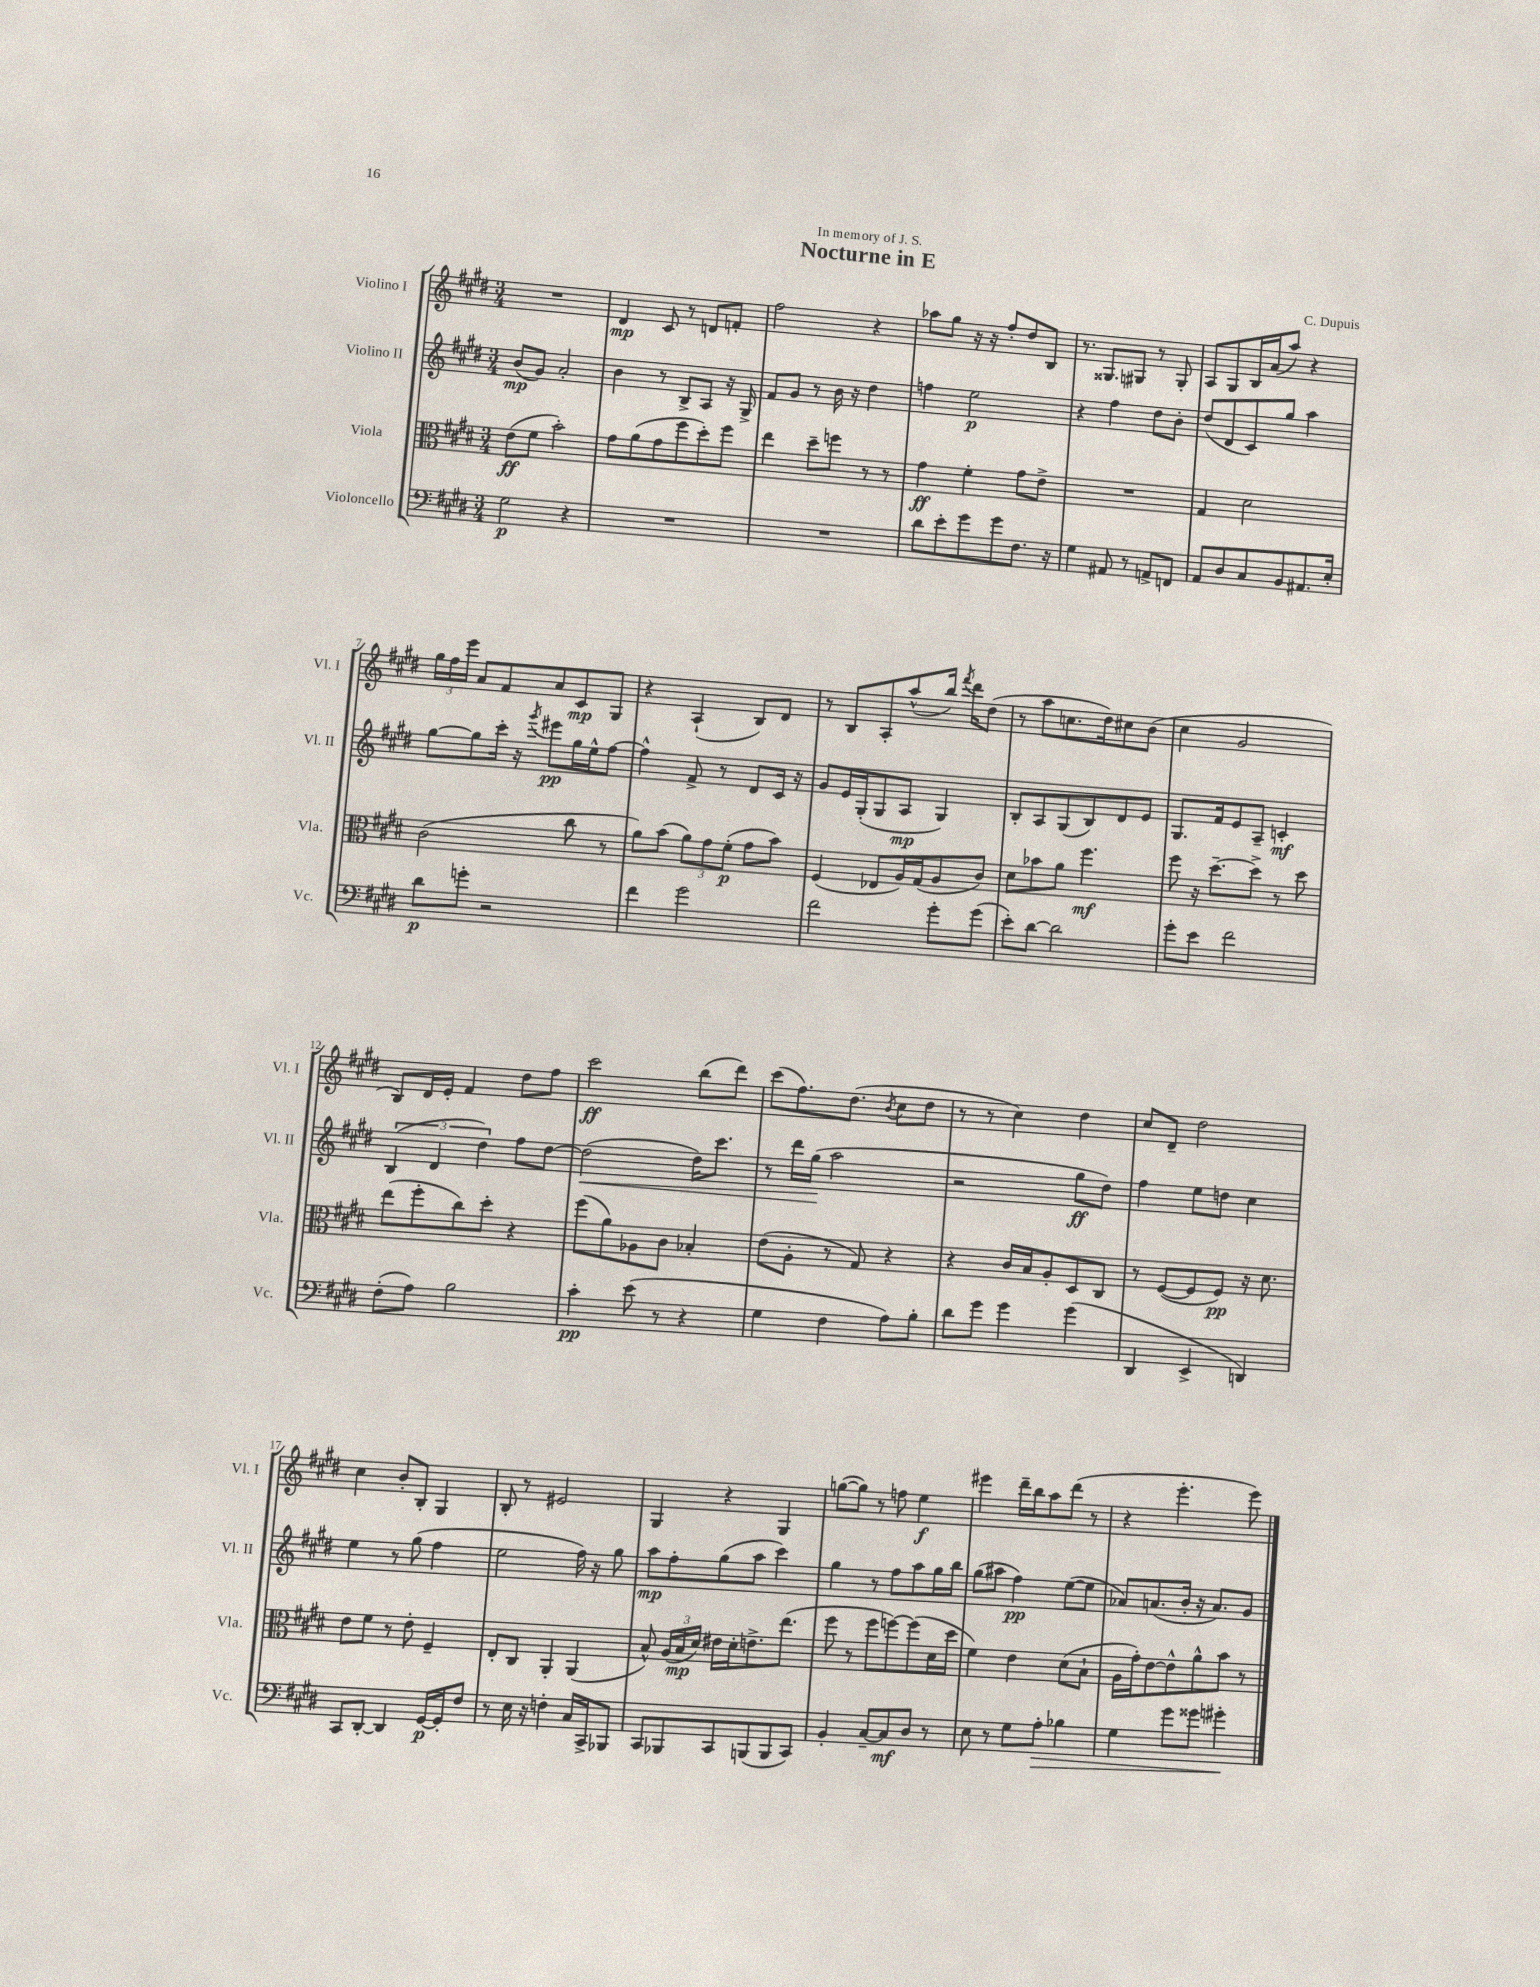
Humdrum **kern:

**kern	**kern	**kern	**kern
*staff4	*staff3	*staff2	*staff1
*clefF4	*clefC3	*clefG2	*clefG2
*k[f#c#g#d#]	*k[f#c#g#d#]	*k[f#c#g#d#]	*k[f#c#g#d#]
*M3/4	*M3/4	*M3/4	*M3/4
2G#\	(8e\L	(8b/L	2.r
.	8f#\J	8g#/J)	.
.	2b'\)	2a'/	.
4r	.	.	.
=	=	=	=
2.r	8g#\L	4b\	4d#/
.	(8a\	.	.
.	8g#\	8r	8c#/
.	8ff#\	8B^/L	8r
.	8dd#'\)	8A/J	8d/L
.	8ff#\J	16r	8f'/J
.	.	16G#^/	.
=	=	=	=
2.r	4ee\	8f#/L	2ff#\
.	.	8g#/J	.
.	8dd#~\L	8r	.
.	8ff\J	16b\	.
.	.	16r	.
.	8r	4dd#\	4r
.	8r	.	.
=	=	=	=
8d#\L	4g#\	4ff\	8aa-\L
8e'\	.	.	8gg#\J
8g#\	4f#'\	2ee\	16r
.	.	.	16r
8g#\	.	.	8ff#'/L
8.F#\J	8g#\L	.	8dd#/
.	8e^\J	.	8B/J
16r	.	.	.
=	=	=	=
4G#\	2.r	4r	8.r
.	.	.	8.G##/L
8AA#/	.	4ff#\	.
8r	.	.	8G#/J
8AA^/L	.	8dd#\L	8r
8FF/J	.	8b'\J	8G#'/
=	=	=	=
8AA/L	4G#/	(8dd#/L	8A/L
8D#/	.	8d#/	8G#/
8C#/	2d#\	8c#/)	16B/L
.	.	.	(16a/J
8BB/	.	8gg#/J	8aa/J)
8.AA#/	.	4aa\	4r
16E'/Jk	.	.	.
=	=	=	=
8d#\L	(2c#\	[8gg#\L	24gg#\LL
.	.	.	24ff#\
.	.	.	24eee\JJ
8g'\J	.	8gg#\]	8a/L
2r	.	16ccc#'\Jk	8f#/
.	.	16r	.
.	.	8qggg#/	.
.	.	8eee#\L	8a/
.	8cc#\	16gg#\L	8c#/
.	.	16ee^^\J	.
.	8r	[8ff#\J	8G#/J
=	=	=	=
4f#\	8a\L)	4ff#^^\]	4r
.	(8b\J	.	.
2g#\	12a\L)	8f#^/	(4A`/
.	12g#\	.	.
.	.	8r	.
.	(12f#'\J	.	.
.	8g#\L	8d#/L	8B/L)
.	8b\J)	16c#/Jk	8d#/J
.	.	16r	.
=	=	=	=
2f#\	(4F#/	8g#/L	8r
.	.	16e/L	8B/L
.	.	(16G#'/J	.
.	8E-/L	8G#/	8A'/
.	16A/L)	8A/J	(8aa^^/
.	(16G#/J	.	.
8g#'\L	8A/	4G#/)	16bb/Jk)
.	.	.	8qfff#/
.	.	.	16ddd#\LK
(8g#\J	8c#/J)	.	(8dd#\J
=	=	=	=
8e'\L)	8d#\L	8B'/L	8r
[8d#\J	8b-\	8A/	8aa\L
2d#\]	8a\J	(8G#/	8.cc\
.	4.ff#\	8B/)	.
.	.	.	16dd#\k)
.	.	8d#/	8cc#\
.	.	8e/J	(8b\J
=	=	=	=
8g#'\L	8ff#\	8.G#/L	4cc#\
8e\J	16r	.	.
.	[8.dd#~\L	16f#/k	.
2f#\	.	8e/	2g#/
.	8dd#^\]J	8A~/J	.
.	8r	4c'/	.
.	8dd#\	.	.
=	=	=	=
(8F#'\L	(8ee\L	(6B/	8B/L)
8A\J)	8ff#'\	.	16d#/L
.	.	6d#/	.
.	.	.	16e'/JJ
2B\	8cc#\)	.	4f#/
.	.	6dd#\)	.
.	8dd#'\J	.	.
.	4r	8ff#\L	8dd#\L
.	.	[8dd#\J	8ff#\J
=	=	=	=
4c#'\	(8ff#\L	(2dd#\]	2ccc#\
.	8a\)	.	.
(8e\	8A-\	.	.
8r	8c#\J	.	.
4r	4B-'/	16dd#\LK)	(8bb\L
.	.	8.ccc#\J	.
.	.	.	8ddd#\J)
=	=	=	=
4G#\	(8e\L	8r	(8ccc#\L
.	8A'\J	16ddd#\LL	8.ff#\)
.	.	(16gg#\JJ	.
4F#\	8r	2aa\	.
.	.	.	(8.dd#\J
.	8G#/)	.	.
.	.	.	8qb/
8A\L)	4r	.	8cc#\L
8B'\J	.	.	8dd#\J
=	=	=	=
8d#\L	4r	2r	8r
8g#\J	.	.	8r
4g#\	16c#/LL	.	4cc#\)
.	16B/J	.	.
.	8A'/	.	.
(4g#\	8D#/	8gg#\L	4dd#\
.	8C#/J	8dd#\J)	.
=	=	=	=
4DD#/	8r	4ff#\	8cc#/L
.	([8F#/L	.	8d#~/J
4EE^/	8F#/]	8ee\L	2dd#\
.	8F#/J)	8dd\J	.
4DD/)	16r	4cc#\	.
.	8.d#\	.	.
=	=	=	=
8CC#/L	8e\L	4ee\	4cc#\
[8DD#'/J	8f#\J	.	.
4DD#/]	8r	8r	8b'/L
.	8e'\	(8gg#\	8B'/J
[16GG#/LL	4F#~/	4ff#\	4G#/
16GG#'/]J	.	.	.
8F#/J	.	.	.
=	=	=	=
8r	8E'/L	2ee\	8B'/
16E\	8C#/J	.	8r
16r	.	.	.
4F'\	4AA'/	.	2e#/
16C#/LL	(4AA/	16ff#\)	.
16CC#^/J	.	16r	.
8BBB-/J	.	8gg#\	.
=	=	=	=
8CC#/L	8B^^/)	8aa\L	4G#/
8BBB-/	(24A/LL	8ff#'\	.
.	24B/	.	.
.	24d#/JJ)	.	.
8CC#/	16e#\LL	(8gg#\	4r
.	16d#'\J	.	.
(8BBB/	8.e^\	8aa\J	.
8BBB/	.	4ccc#\)	4G#/
.	(8.ee\J	.	.
8CC#/J)	.	.	.
=	=	=	=
4BB'/	8ff#\	4gg#\	([8gg\L
.	8r	.	8gg\]J)
[8C#~/L	8ff#\L	8r	8r
8C#/]	[8ff\)	8ff#\L	8ff\
8D#/J	(8ff\]	8aa\	4ee\
8r	16d#\L	16gg#\L	.
.	16dd#\JJ	16bb\JJ	.
=	=	=	=
8E\	4f#\)	(8gg#\L	4eee#\
8r	.	8aa#\J	.
8G#\L	4e\	4ff#\)	16ddd#~\LL
.	.	.	16bb\J
8A'\J	.	.	8aa\
4B-\	(8d#\L	([8ee\L	(8ddd#\J
.	8B`\J	8ee\]J	8r
=	=	=	=
4G#\	16A\LL	8a-/L)	4r
.	16g#'\J)	.	.
.	[8e\	(8.a/	.
8g#\L	8e^^\]	.	4.eee'\
.	.	16b'/Jk	.
8g##\J	8a^^\	16r	.
.	.	8.a/L)	.
4g#'\	8b\J	.	.
.	8r	8g#/J	8eee\)
==	==	==	==
*-	*-	*-	*-
